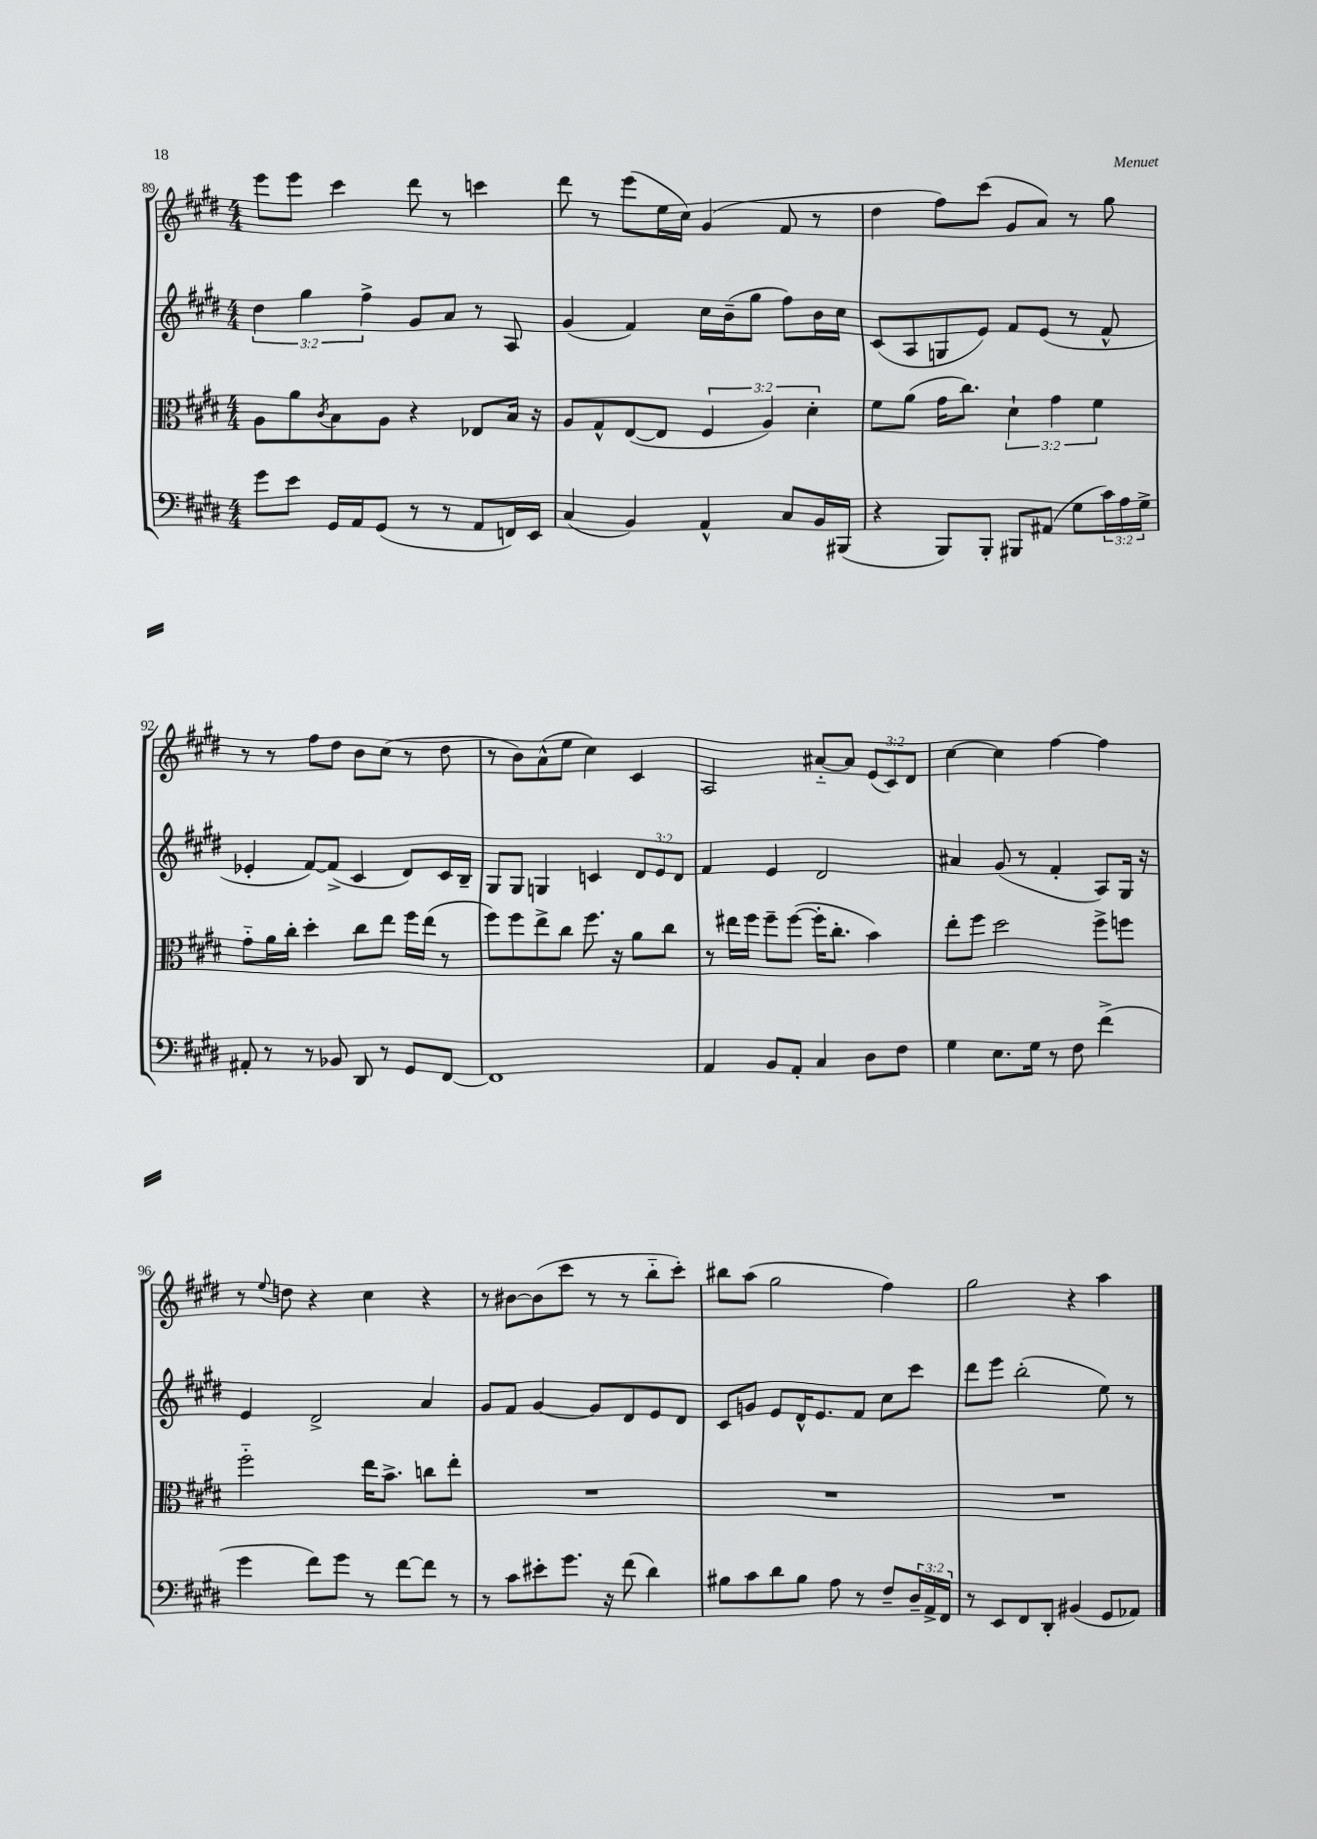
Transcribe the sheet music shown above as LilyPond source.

<<
\new StaffGroup <<
\new Staff = "s0" {
    \clef treble \key e \major \numericTimeSignature \time 4/4 \override Staff.TupletNumber.text = #tuplet-number::calc-fraction-text
    e'''8 e'''8 cis'''4 dis'''8 r8 c'''4 |
    dis'''8 r8 e'''8( e''16 cis''16) gis'4( fis'8 r8 |
    dis''4 fis''8) cis'''8( gis'8 a'8) r8 gis''8 |
    r8 r8 fis''8 dis''8 b'8 cis''8( r8 dis''8 |
    r8 b'8) a'8-^( e''8 cis''4) cis'4 |
    a2 ais'8~-_ ais'8 \tuplet 3/2 { e'8( cis'8) dis'8 } |
    cis''4~ cis''4 fis''4~ fis''4 |
    r8 \appoggiatura { e''8 } d''8 r4 cis''4 r4 |
    r8 bis'8~ bis'8( cis'''8 r8 r8 b''8-_ cis'''8-.) |
    bis''8 a''8( gis''2 fis''4) |
    gis''2 r4 a''4 \bar "|." |
}
\new Staff = "s1" {
    \clef treble \key e \major \numericTimeSignature \time 4/4 \override Staff.TupletNumber.text = #tuplet-number::calc-fraction-text
    \tuplet 3/2 { dis''4 gis''4 fis''4-> } gis'8 a'8 r8 a8 |
    gis'4( fis'4) cis''16 b'16--( gis''8 fis''8) b'16 cis''16 |
    cis'8( a8 g8 e'8) fis'8 e'8( r8 fis'8-^ |
    ees'4-. fis'8~) fis'8->( cis'4 dis'8) cis'16 b16-- |
    gis8 gis8 g4 c'4 \tuplet 3/2 { dis'8 e'8 dis'8 } |
    fis'4 e'4 dis'2 |
    ais'4 gis'8( r8 fis'4-. a8) gis16 r16 |
    e'4 dis'2-> a'4 |
    gis'8 fis'8 gis'4~ gis'8 dis'8 e'8 dis'8 |
    cis'8 g'8 e'8 dis'16-^ e'8. fis'8 cis''8 cis'''8 |
    dis'''8 e'''8 b''2-.( e''8) r8 \bar "|." |
}
\new Staff = "s2" {
    \clef alto \key e \major \numericTimeSignature \time 4/4 \override Staff.TupletNumber.text = #tuplet-number::calc-fraction-text
    a8 a'8 \acciaccatura { cis'8 } b8 a8 r4 ees8 b16 r16 |
    a8 gis8-^ e8~( e8 \tuplet 3/2 { fis4 a4) dis'4-. } |
    fis'8 a'8( gis'16 cis''8.) \tuplet 3/2 { dis'4-! gis'4 fis'4 } |
    gis'8-_ a'16 cis''16-. dis''4-. cis''8 e''8 fis''16 e''16( r8 |
    fis''8) fis''8 e''8-> cis''8 fis''8. r16 a'8 cis''8 |
    r8 eis''16 fis''16 fis''8-- fis''8~( fis''16-. cis''8.-. b'4) |
    e''8-. fis''8 dis''2 fis''8-> f''8 |
    fis''2-_ e''16 b'8.-> c''8 e''8-. |
    R1 |
    R1 |
    R1 \bar "|." |
}
\new Staff = "s3" {
    \clef bass \key e \major \numericTimeSignature \time 4/4 \override Staff.TupletNumber.text = #tuplet-number::calc-fraction-text
    gis'8 e'8 gis,16 a,16 gis,8( r8 r8 a,8 f,16) e,16 |
    cis4( b,4) a,4-^ cis8 b,16 bis,,16( |
    r4 b,,8) b,,8-. bis,,8 ais,8( gis8 \tuplet 3/2 { cis'16) a16 gis16-> } |
    ais,8-. r8 r8 bes,8 dis,8 r8 gis,8 fis,8~ |
    fis,1 |
    a,4 b,8 a,8-. cis4 dis8 fis8 |
    gis4 e8. gis16 r8 fis8 fis'4->( |
    gis'4 fis'8) gis'8 r8 fis'8~ fis'8 r8 |
    r8 cis'8 eis'8-. gis'8. r16 fis'8( dis'4) |
    bis8 cis'8 dis'8 bis8 a8 r8 fis8-- \tuplet 3/2 { dis16-- a,16-> fis,16 } |
    r8 e,8 fis,8 dis,8-. bis,4( gis,8 aes,8) \bar "|." |
}
>>
>>
\layout { \context { \Score currentBarNumber = #89 } }
